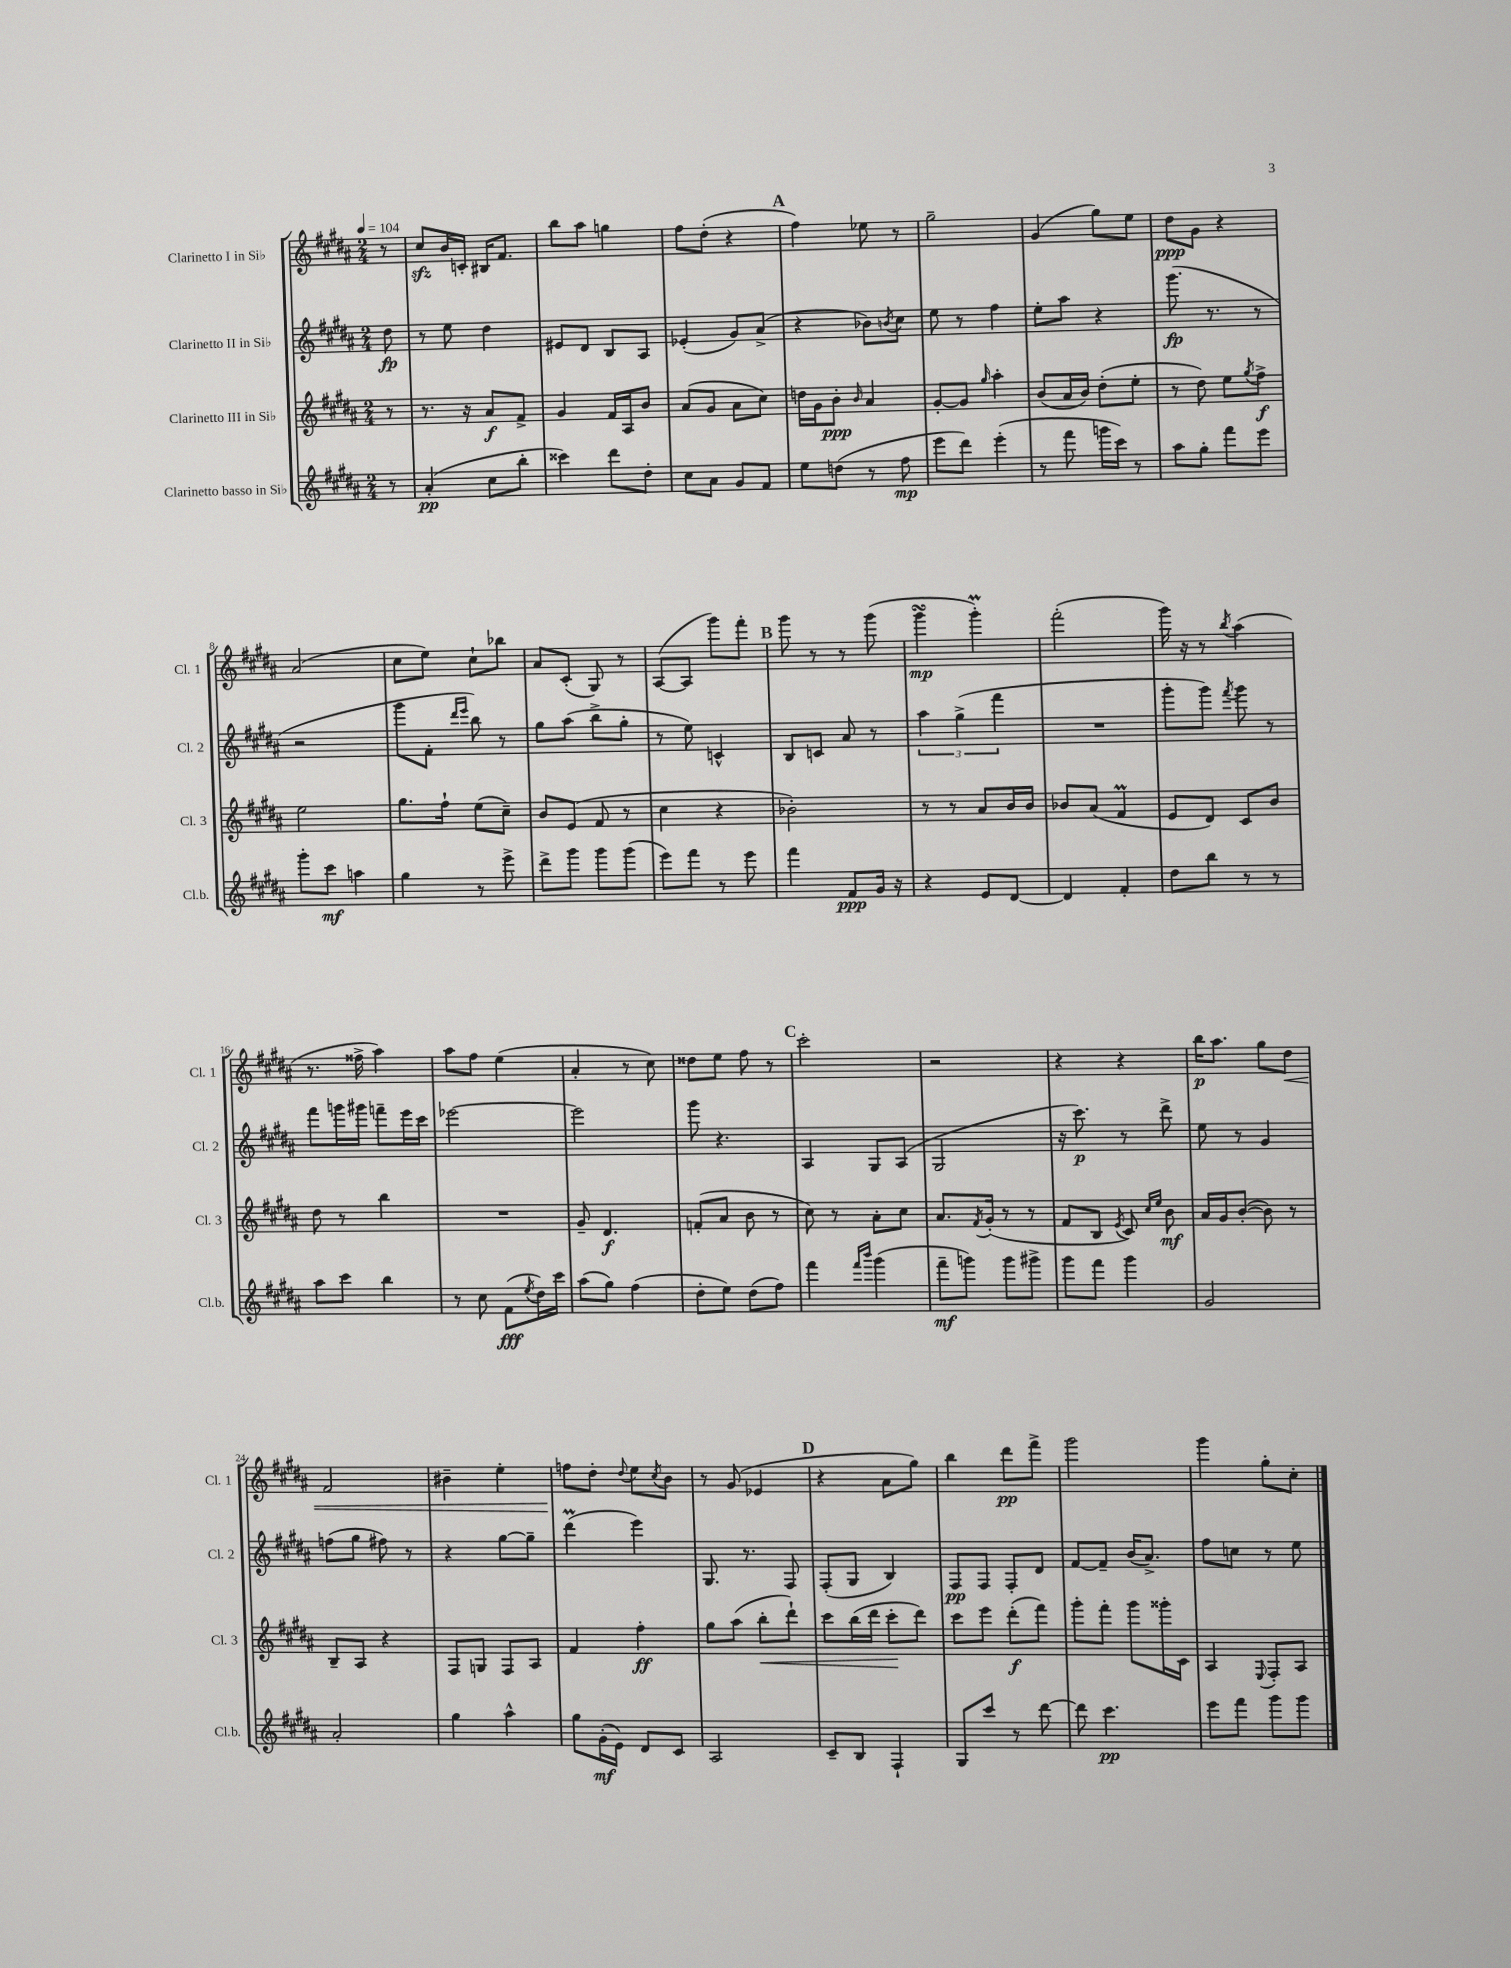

**kern	**dynam	**kern	**dynam	**kern	**dynam	**kern	**dynam
*part4	*part4	*part3	*part3	*part2	*part2	*part1	*part1
*staff4	*staff4	*staff3	*staff3	*staff2	*staff2	*staff1	*staff1
*I"Clarinetto basso in Si♭	*	*I"Clarinetto III in Si♭	*	*I"Clarinetto II in Si♭	*	*I"Clarinetto I in Si♭	*
*I'Cl.b.	*	*I'Cl. 3	*	*I'Cl. 2	*	*I'Cl. 1	*
*clefG2	*	*clefG2	*	*clefG2	*	*clefG2	*
*k[f#c#g#d#a#]	*	*k[f#c#g#d#a#]	*	*k[f#c#g#d#a#]	*	*k[f#c#g#d#a#]	*
*M2/4	*	*M2/4	*	*M2/4	*	*M2/4	*
*MM104	*	*MM104	*	*MM104	*	*MM104	*
=	=	=	=	=	=	=	=
8r	.	8r	.	8dd#\	fp	8r	.
=1	=1	=1	=1	=1	=1	=1	=1
(4a#'/	pp	8.r	.	8r	.	8cc#zz/L	.
.	.	.	.	8ee\	.	16b/L	.
.	.	16r	.	.	.	16cn'/JJ	.
8cc#\L	.	8a#/L	f	4dd#\	.	16B#X/KL	.
.	.	.	.	.	.	8.f#/J	.
8bb'\J	.	8f#^/J	.	.	.	.	.
=2	=2	=2	=2	=2	=2	=2	=2
4ccc##X\)	.	4g#/	.	8e#X/L	.	8bb\L	.
.	.	.	.	8d#/J	.	8aa#\J	.
8ddd#\L	.	16f#/LL	.	8B/L	.	4ggn\	.
.	.	16A#/J	.	.	.	.	.
8dd#'\J	.	8b/J	.	8A#/J	.	.	.
=3	=3	=3	=3	=3	=3	=3	=3
8cc#\L	.	(8a#/L	.	(4e-X'/	.	8ff#\L	.
8a#\J	.	8g#/J	.	.	.	(8dd#'\J	.
8g#/L	.	8a#\L	.	8g#/L)	.	4r	.
8f#/J	.	8cc#\J)	.	(8a#^/J	.	.	.
!!LO:REH:place=s1:t=A
=4	=4	=4	=4	=4	=4	=4	=4
8ee\L	.	16ddn\LL	.	4r	.	4ff#\)	.
.	.	16g#\J	.	.	.	.	.
(8ddn\J	.	8b'\J	ppp	.	.	.	.
.	.	16qqb/	.	.	.	.	.
8r	.	4a#/	.	8b-X\L)	.	8ee-X\	.
.	.	.	.	8qbn/	.	.	.
8ff#\	mp	.	.	8cc#\J	.	8r	.
=5	=5	=5	=5	=5	=5	=5	=5
8eee\L	.	[8g#'/L	.	8ee\	.	2gg#~\	.
8ddd#\J)	.	8g#/J]	.	8r	.	.	.
.	.	16qqgg#/	.	.	.	.	.
(4eee'\	.	4aa#'\	.	4ff#\	.	.	.
=6	=6	=6	=6	=6	=6	=6	=6
8r	.	(8b/L	.	8ee'\L	.	(4g#/	.
8fff#\	.	16a#/L	.	8aa#\J	.	.	.
.	.	16b/JJ)	.	.	.	.	.
16gggn\LL	.	(8dd#'\L	.	4r	.	8gg#\L)	.
16ccc#\JJ)	.	.	.	.	.	.	.
8r	.	8ee'\J	.	.	.	8ee\J	.
=7	=7	=7	=7	=7	=7	=7	=7
8aa#\L	.	8r	.	(8.ggg#\	fp	8dd#\L	ppp
8gg#'\J	.	8dd#\)	.	.	.	8g#\J	.
.	.	.	.	8.r	.	.	.
8fff#\L	.	8ee\L	.	.	.	4r	.
.	.	8qgg#/	.	.	.	.	.
8eee\J	.	8ff#^\J	f	8r	.	.	.
!!LO:LB:g=z
=8	=8	=8	=8	=8	=8	=8	=8
8ggg#'\L	.	2ee\	.	2r	.	(2a#/	.
8ccc#\J	mf	.	.	.	.	.	.
4aan\	.	.	.	.	.	.	.
=9	=9	=9	=9	=9	=9	=9	=9
4gg#\	.	8.gg#\L	.	8ggg#\L	.	8cc#\L	.
.	.	.	.	8f#'\J	.	8ee\J)	.
.	.	16ff#`\Jk	.	.	.	.	.
.	.	.	.	16qqddd#/LL	.	.	.
.	.	.	.	16qqeee/JJ	.	.	.
8r	.	(8ee\L	.	8bb\)	.	8cc#`\L	.
8eee^\	.	8cc#~\J)	.	8r	.	8bb-X\J	.
=10	=10	=10	=10	=10	=10	=10	=10
8ddd#^\L	.	8b/L	.	8gg#\L	.	8a#/L	.
8ggg#\J	.	(8e/J	.	(8aa#\J	.	(8c#'/J	.
8ggg#\L	.	8f#/	.	8bb^\L	.	8G#/)	.
(8ggg#\J	.	8r	.	8gg#'\J	.	8r	.
=11	=11	=11	=11	=11	=11	=11	=11
8eee\L)	.	4cc#\	.	8r	.	([8A#/L	.
8fff#\J	.	.	.	8ee\)	.	8A#/J]	.
8r	.	4r	.	4cn^^/	.	8ggg#\L)	.
8eee\	.	.	.	.	.	8fff#'\J	.
!!LO:REH:place=s1:t=B
=12	=12	=12	=12	=12	=12	=12	=12
4fff#\	.	2b-X'\)	.	8B/L	.	8ggg#\	.
.	.	.	.	8cn/J	.	8r	.
8f#/L	ppp	.	.	8a#/	.	8r	.
16g#/Jk	.	.	.	8r	.	(8ggg#\	.
16r	.	.	.	.	.	.	.
=13	=13	=13	=13	=13	=13	=13	=13
4r	.	8r	.	6aa#\	.	4ggg#sSSS\	mp
.	.	8r	.	.	.	.	.
.	.	.	.	(6gg#^\	.	.	.
8e/L	.	8a#/L	.	.	.	4ggg#M'\)	.
.	.	.	.	6fff#\	.	.	.
[8d#/J	.	16b/L	.	.	.	.	.
.	.	16b/JJ	.	.	.	.	.
=14	=14	=14	=14	=14	=14	=14	=14
4d#/]	.	8b-X/L	.	2r	.	(2fff#'\	.
.	.	(8a#/J	.	.	.	.	.
4f#'/	.	4f#M/	.	.	.	.	.
=15	=15	=15	=15	=15	=15	=15	=15
8dd#\L	.	8e/L	.	8ggg#'\L	.	16ggg#\)	.
.	.	.	.	.	.	16r	.
8bb\J	.	8d#/J)	.	8ggg#\J)	.	8r	.
.	.	.	.	8qfff#/	.	8qbb/	.
8r	.	8c#/L	.	8ggg#\	.	(4aa#\	.
8r	.	8b/J	.	8r	.	.	.
!!LO:LB:g=z
=16	=16	=16	=16	=16	=16	=16	=16
8aa#\L	.	8dd#\	.	8fff#\L	.	8.r	.
8ccc#\J	.	8r	.	16gggn\L	.	.	.
.	.	.	.	16ggg#X\JJ	.	16ff##X^\	.
4bb\	.	4bb\	.	8fffn~\L	.	4aa#\)	.
.	.	.	.	16eee\L	.	.	.
.	.	.	.	16ccc#\JJ	.	.	.
=17	=17	=17	=17	=17	=17	=17	=17
8r	.	2r	.	[2eee-X\	.	8aa#\L	.
8cc#\	.	.	.	.	.	8ff#\J	.
(8f#\L	fff	.	.	.	.	(4ee\	.
8qee/	.	.	.	.	.	.	.
16dd#\L)	.	.	.	.	.	.	.
16ccc#\JJ	.	.	.	.	.	.	.
=18	=18	=18	=18	=18	=18	=18	=18
(8aa#\L	.	8g#~/	.	2eee-\]	.	4a#'/	.
8gg#\J)	.	4.d#/	f	.	.	.	.
(4ff#\	.	.	.	.	.	8r	.
.	.	.	.	.	.	8cc#\)	.
=19	=19	=19	=19	=19	=19	=19	=19
8dd#'\L	.	(8fn'/L	.	8ggg#\	.	8dd##X\L	.
8ee\J)	.	8a#/J	.	4.r	.	8ee\J	.
(8dd#\L	.	8b\	.	.	.	8ff#\	.
8ff#\J)	.	8r	.	.	.	8r	.
!!LO:REH:place=s1:t=C
=20	=20	=20	=20	=20	=20	=20	=20
4fff#\	.	8cc#\)	.	4A#/	.	2ccc#'\	.
.	.	8r	.	.	.	.	.
16qqfff#/LL	.	.	.	.	.	.	.
16qqbbb/JJ	.	.	.	.	.	.	.
(4ggg#\	.	8a#'\L	.	8G#/L	.	.	.
.	.	8cc#\J	.	(8A#/J	.	.	.
=21	=21	=21	=21	=21	=21	=21	=21
8fff#~\L	mf	8.a#/L	.	2G#/	.	2r	.
8gggn\J)	.	.	.	.	.	.	.
.	.	8qf#/	.	.	.	.	.
.	.	(16g#'/Jk	.	.	.	.	.
8ggg\L	.	8r	.	.	.	.	.
8ggg#X^\J	.	8r	.	.	.	.	.
=22	=22	=22	=22	=22	=22	=22	=22
8ggg#\L	.	8f#/L	.	16r	.	4r	.
.	.	.	.	8.ccc#\)	p	.	.
8fff#\J	.	8B/J	.	.	.	.	.
.	.	8qe/	.	.	.	.	.
4ggg#\	.	8c#/)	.	8r	.	4r	.
.	.	16qqcc#/LL	.	.	.	.	.
.	.	16qqee/JJ	.	.	.	.	.
.	.	8b\	mf	8ddd#^\	.	.	.
=23	=23	=23	=23	=23	=23	=23	=23
2g#/	.	16a#/LL	.	8ee\	.	16bb\KL	p
.	.	16g#/J	.	.	.	8.aa#\J	.
.	.	([8b'/J	.	8r	.	.	.
.	.	8b\])	.	4g#/	.	8gg#\L	.
!	!	!	!	!	!	!	!LO:HP:b
.	.	8r	.	.	.	8dd#\J	<
!!LO:LB:g=z
=24	=24	=24	=24	=24	=24	=24	=24
2a#'/	.	8B~/L	.	(8ffn\L	.	2f#/	.
.	.	8A#/J	.	8gg#\J	.	.	.
.	.	4r	.	8ff#X\)	.	.	.
.	.	.	.	8r	.	.	.
=25	=25	=25	=25	=25	=25	=25	=25
4gg#\	.	8F#/L	.	4r	.	4b#X~\	.
.	.	8Gn/J	.	.	.	.	.
4aa#^^\	.	8F#/L	.	[8gg#\L	.	4ee'\	.
.	.	8A#/J	.	8gg#~\J]	.	.	.
=26	=26	=26	=26	=26	=26	=26	=26
8gg#\L	.	4f#/	.	(4ddd#m\	.	8ffn\L	.
(16g#'\L	mf	.	.	.	.	8dd#'\J	[
16e\JJ)	.	.	.	.	.	.	.
.	.	.	.	.	.	8qqdd#/	.
8d#/L	.	4ff#'\	ff	4eee\)	.	8ee\L	.
.	.	.	.	.	.	8qcc#/	.
8c#/J	.	.	.	.	.	8b\J	.
=27	=27	=27	=27	=27	=27	=27	=27
2A#/	.	8gg#\L	.	8.G#/	.	8r	.
.	.	(8aa#\J	.	.	.	(8g#/	.
.	.	.	.	8.r	.	.	.
!	!	!	!LO:HP:b	!	!	!	!
.	.	8bb'\L	<	.	.	4e-X/	.
.	.	8ddd#`\J)	.	8F#/	.	.	.
!!LO:REH:place=s1:t=D
=28	=28	=28	=28	=28	=28	=28	=28
8c#~/L	.	8ccc#\L	.	(8F#'/L	.	4r	.
8B/J	.	(16bb\L	.	8G#/J	.	.	.
.	.	16ddd#\JJ	.	.	.	.	.
4F#`/	.	8ccc#'\L	.	4B/)	.	8a#\L	.
.	.	8ddd#\J)	[	.	.	8gg#\J)	.
=29	=29	=29	=29	=29	=29	=29	=29
8G#/L	.	8ccc#\L	.	8F#/L	pp	4bb\	.
8ccc#/J	.	8eee\J	.	8F#/J	.	.	.
8r	.	(8ddd#'\L	f	8F#'/L	.	8ddd#\L	pp
[8ddd#\	.	8fff#\J)	.	8d#/J	.	8fff#^\J	.
=30	=30	=30	=30	=30	=30	=30	=30
8ddd#\]	.	8ggg#'\L	.	[8f#/L	.	2ggg#\	.
4.ccc#\	pp	8fff#'\J	.	8f#~/J]	.	.	.
.	.	8ggg#\L	.	(16b/KL	.	.	.
.	.	.	.	8.a#^/J)	.	.	.
.	.	16ggg##X'\L	.	.	.	.	.
.	.	16c#\JJ	.	.	.	.	.
=31	=31	=31	=31	=31	=31	=31	=31
8eee\L	.	4A#/	.	8ff#\L	.	4ggg#\	.
8fff#\J	.	.	.	8ccn\J	.	.	.
.	.	8qqE/	.	.	.	.	.
8ggg#\L	.	8F#'/L	.	8r	.	8gg#'\L	.
8ggg#\J	.	8A#/J	.	8ee\	.	8cc#'\J	.
==	==	==	==	==	==	==	==
*-	*-	*-	*-	*-	*-	*-	*-
